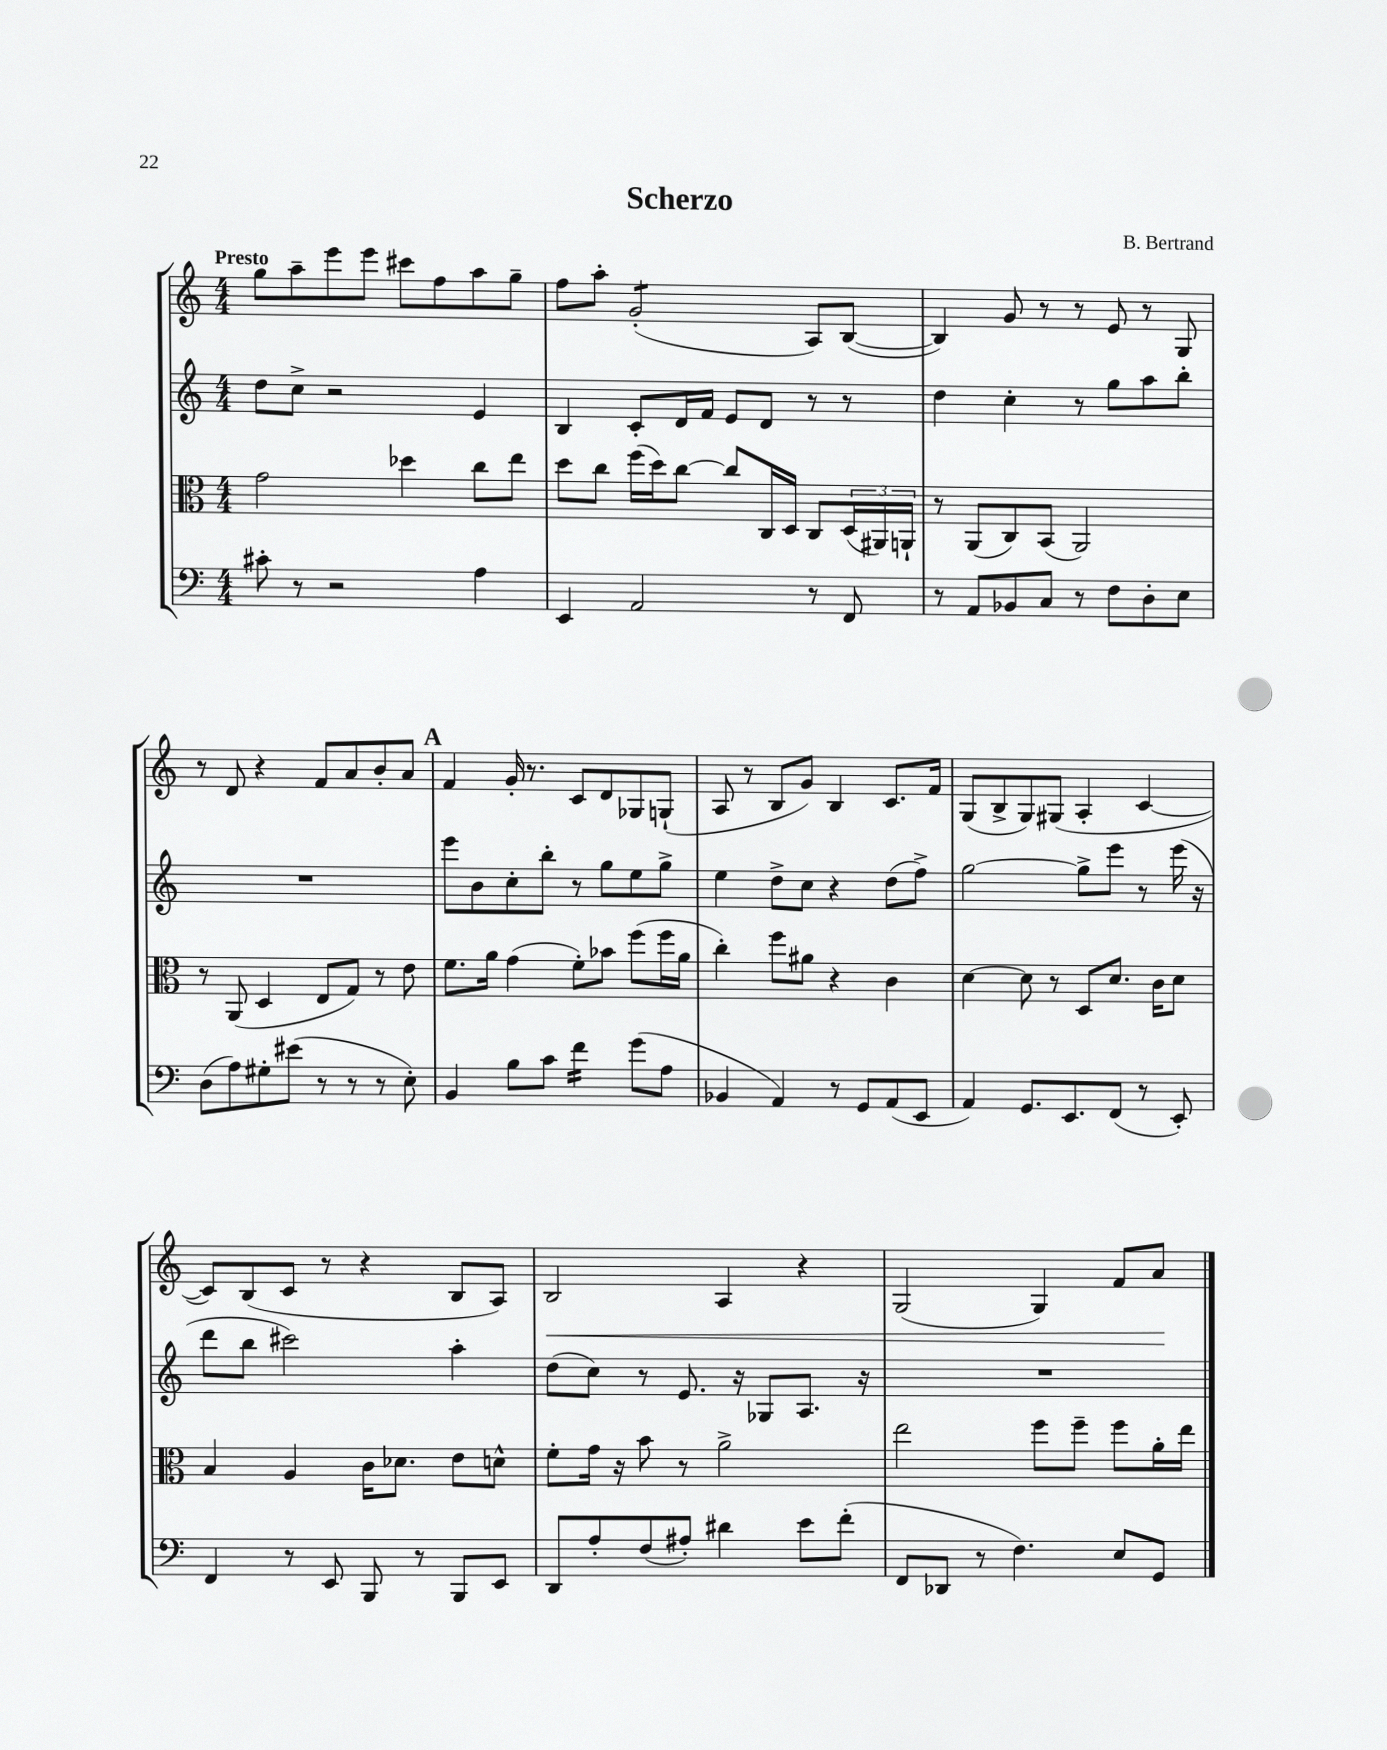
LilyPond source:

\header { title = "Scherzo" composer = "B. Bertrand" }
<<
\new StaffGroup <<
\new Staff = "s0" {
    \clef treble \key c \major \numericTimeSignature \time 4/4 \tempo "Presto"
    g''8 a''8-- e'''8 e'''8 cis'''8 f''8 a''8 g''8-- |
    f''8 a''8-. g'2:8-.( a8) b8~( |
    b4) g'8 r8 r8 e'8 r8 g8 |
    r8 d'8 r4 f'8 a'8 b'8-. a'8 |
    \mark \markup { \bold "A" } f'4 g'16-. r8. c'8 d'8 ges8 g8-!( |
    a8 r8 b8 g'8) b4 c'8. f'16 |
    g8( b8-> g8) gis8( a4-. c'4~ |
    c'8) b8( c'8 r8 r4 b8 a8) |
    b2\< a4 r4 |
    g2( g4) f'8 a'8\! \bar "|." |
}
\new Staff = "s1" {
    \clef treble \key c \major \numericTimeSignature \time 4/4
    d''8 c''8-> r2 e'4 |
    b4 c'8-. d'16 f'16 e'8 d'8 r8 r8 |
    d''4 c''4-. r8 g''8 a''8 b''8-. |
    R1 |
    \mark \markup { \bold "A" } e'''8 b'8 c''8-. b''8-. r8 g''8 e''8 g''8-> |
    e''4 d''8-> c''8 r4 d''8( f''8->) |
    g''2~ g''8-> e'''8 r8 e'''16( r16 |
    d'''8 b''8 cis'''2) a''4-. |
    d''8( c''8) r8 e'8. r16 ges8 a8. r16 |
    R1 \bar "|." |
}
\new Staff = "s2" {
    \clef alto \key c \major \numericTimeSignature \time 4/4
    g'2 des''4 c''8 e''8 |
    d''8 c''8 f''16( d''16) c''8~ c''8 c16 d16 c8 \tuplet 3/2 { d16( ais,16) a,16-! } |
    r8 a,8( c8) b,8( a,2) |
    r8 a,8( d4 e8 g8) r8 e'8 |
    \mark \markup { \bold "A" } f'8. a'16 g'4( f'8-.) bes'8 f''8( f''16 a'16 |
    c''4-.) f''8 ais'8 r4 c'4 |
    d'4~ d'8 r8 d8 d'8. c'16 d'8 |
    b4 a4 c'16 des'8. e'8 d'8-^ |
    f'8-. g'16 r16 b'8 r8 a'2-> |
    e''2 f''8 f''8-- f''8 a'16-. e''16 \bar "|." |
}
\new Staff = "s3" {
    \clef bass \key c \major \numericTimeSignature \time 4/4
    cis'8-. r8 r2 a4 |
    e,4 a,2 r8 f,8 |
    r8 a,8 bes,8 c8 r8 f8 d8-. e8 |
    d8( a8) gis8-. eis'8( r8 r8 r8 e8-.) |
    \mark \markup { \bold "A" } b,4 b8 c'8 f'4:16 g'8( a8 |
    bes,4 a,4) r8 g,8 a,8( e,8 |
    a,4) g,8. e,8. f,8( r8 e,8-.) |
    f,4 r8 e,8 b,,8 r8 b,,8 e,8 |
    d,8 a8-. f8( ais8-.) dis'4 e'8 f'8-.( |
    f,8 des,8 r8 f4.) e8 g,8 \bar "|." |
}
>>
>>
\layout { \context { \Score \remove "Bar_number_engraver" } }
